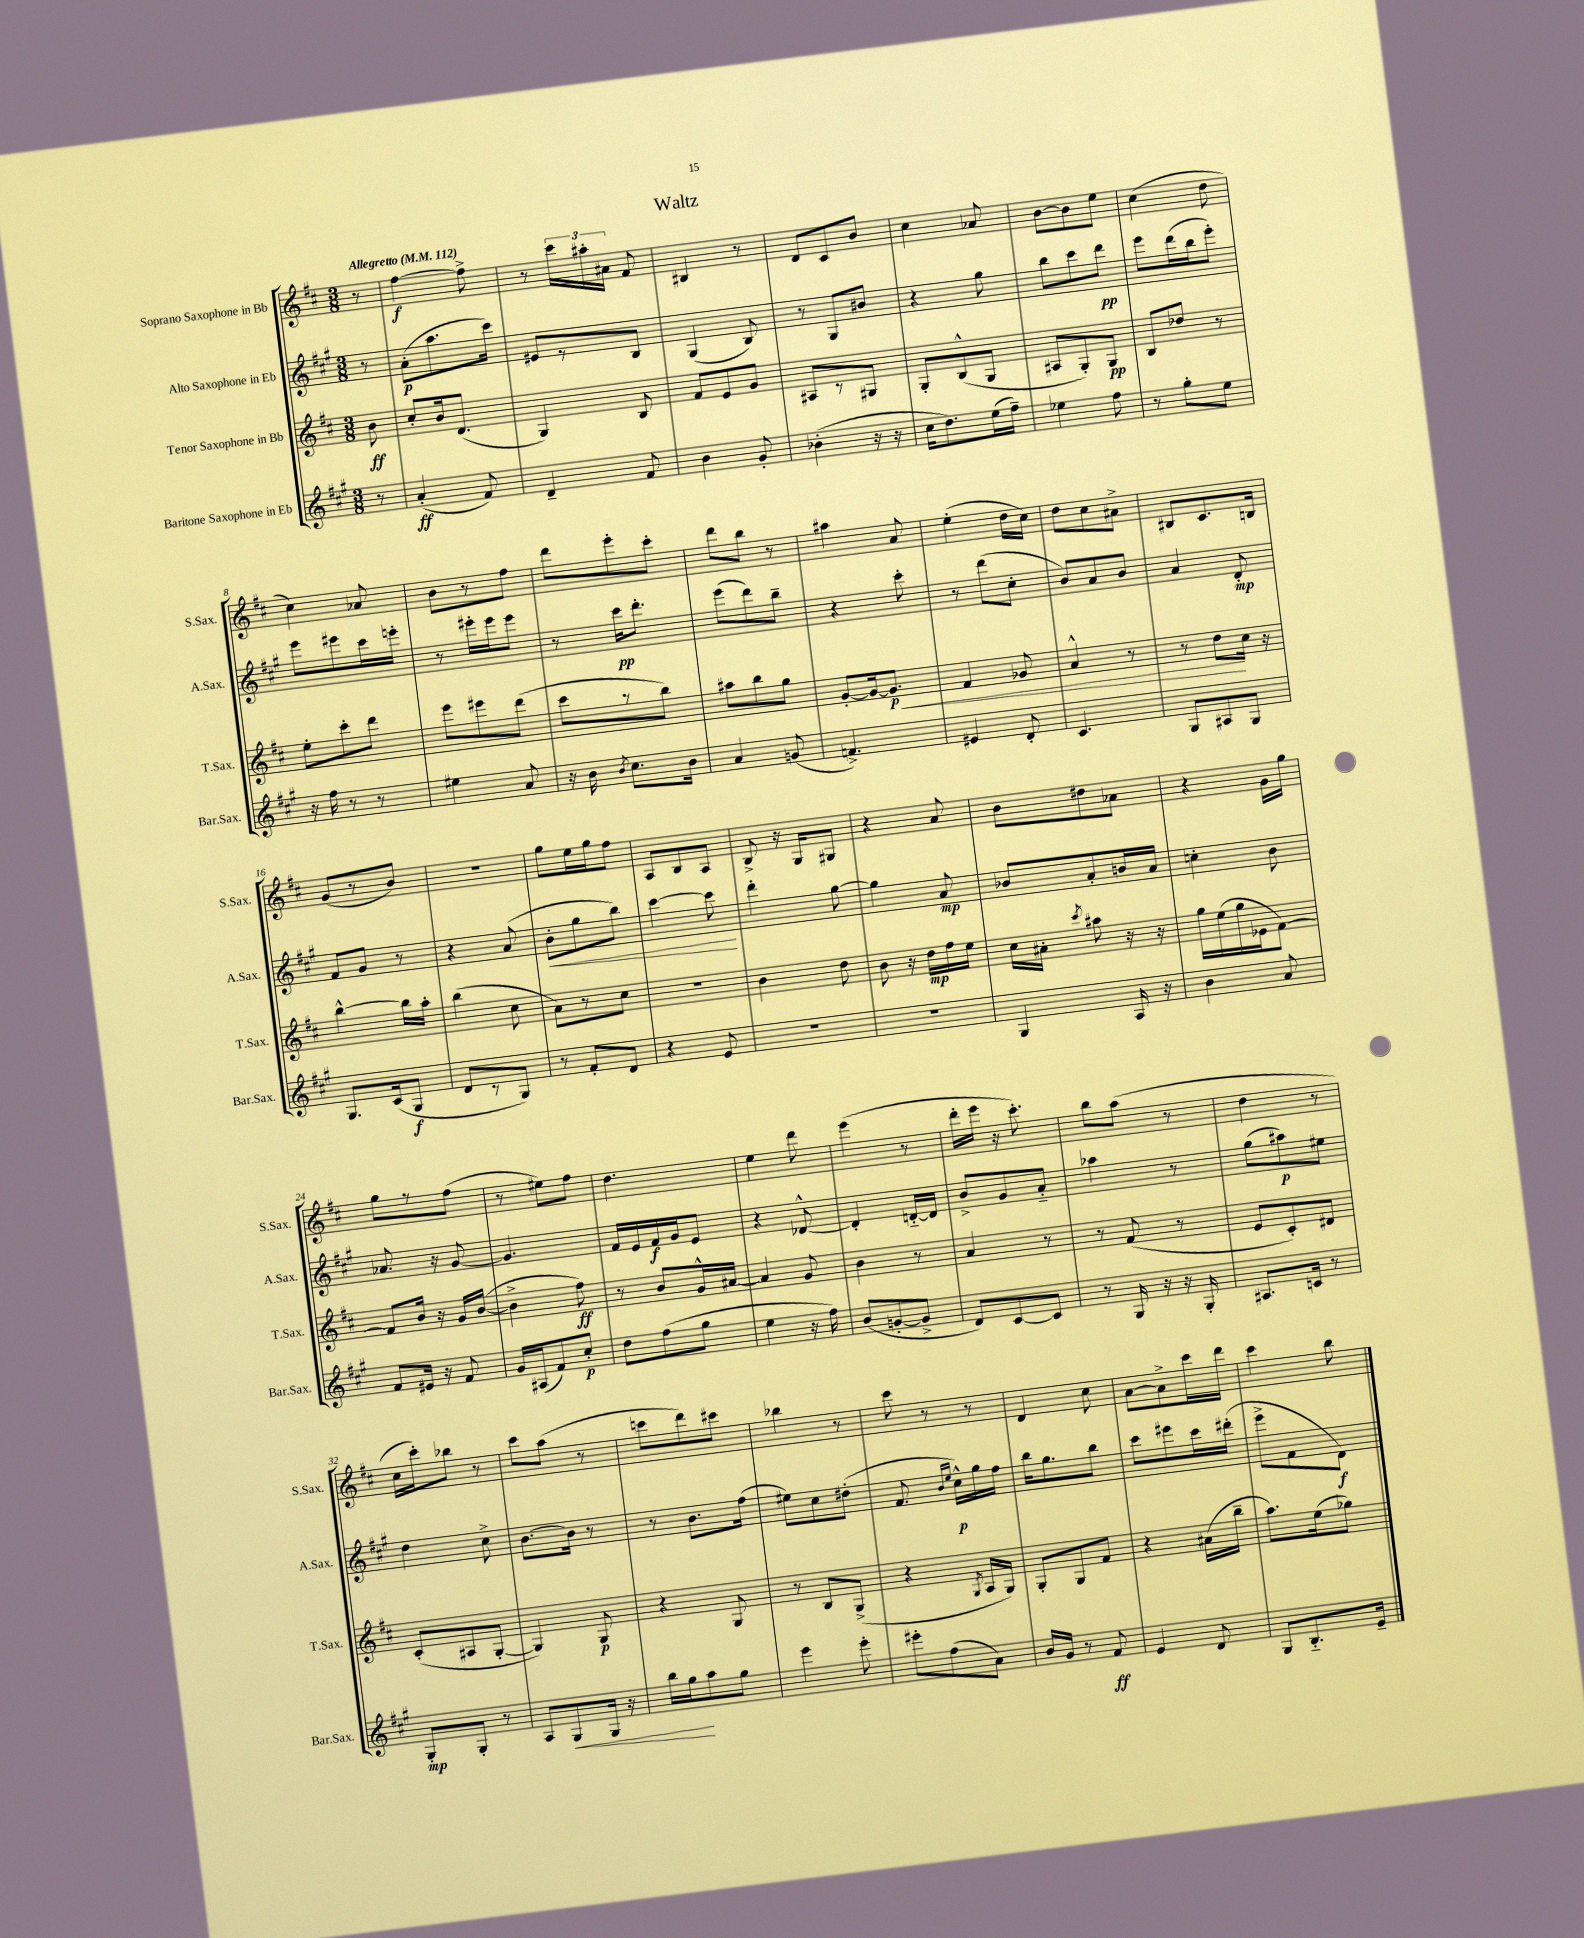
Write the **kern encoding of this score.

**kern	**kern	**kern	**kern
*staff4	*staff3	*staff2	*staff1
*clefG2	*clefG2	*clefG2	*clefG2
*k[f#c#g#]	*k[f#c#]	*k[f#c#g#]	*k[f#c#]
*M3/8	*M3/8	*M3/8	*M3/8
*MM112	*MM112	*MM112	*MM112
8r	8b\	8r	8r
=	=	=	=
(4a'/	8cc#'/L	(8a'\L	[4ff#\
.	16b/k	8.aa\	.
.	(8.d/J	.	.
8f#/)	.	.	8ff#^\]
.	.	16ccc#\Jk)	.
=	=	=	=
4d~/	4G/)	8e#/L	8r
.	.	8r	24ccc#\LL
.	.	.	24aa#'\
.	.	.	24a#\JJ
8f#/	8B/	8B/J	8f#/
=	=	=	=
4b\	8f#/L	(4G#/	4B#/
.	8e/	.	.
8g#'/	8g/J	8B/)	8r
=	=	=	=
(4b-'\	8A#/L	8r	8d/L
.	8r	8G#/L	8c#/
16r	8G#/J	8b#/J	8b/J
16r	.	.	.
=	=	=	=
16cc#\LK	8G'/L	4r	4cc#\
8.dd\)	.	.	.
.	(8B^^/	.	.
(16ee\L	8G/J	8gg#\	8a-/
16ff#~\JJ)	.	.	.
=	=	=	=
4ee-\	8A#/L	8bb\L	[8b\L
.	8G'/)	8ccc#\	8b\]
8ff#\	8G/J	8ddd\J	8ee\J
=	=	=	=
8r	8B/L	8eee\L	(4cc#\
8gg#'\L	8dd-/J	(16ddd\L	.
.	.	16bb\J	.
8ee\J	8r	8eee'\J)	8dd\
=	=	=	=
16r	8ee'\L	8eee\L	4cc#\)
16ff#\	.	.	.
8r	8ccc#'\	8eee#\	.
8r	8ddd\J	16ccc#\L	8a-/
.	.	16eee'\JJ	.
=	=	=	=
4ee#\	8eee\L	8r	8b\L
.	8eee#\	16eee#'\LL	8r
.	.	16eee#\J	.
8a/	(8ddd\J	8eee#\J	8ff#\J
=	=	=	=
16r	8ccc#\L	8r	8ddd\L
16b\	.	.	.
8qb/	.	.	.
8.cc#\L	8r	16ccc#\LK	8eee'\
.	.	8.ddd'\J	.
.	8bb\J)	.	8ccc#'\J
16b\Jk	.	.	.
=	=	=	=
4a/	8aa#\L	(8eee\L	8ddd\L
.	8bb\	8ddd\)	8bb\J
(8g/	8gg\J	8bb~\J	8r
=	=	=	=
4.f^/)	[8g'/L	4r	4aa#\
.	16g/_k	.	.
.	8.g/]J	.	.
.	.	8ccc#'\	8a/
=	=	=	=
4e#/	4f#/	8r	(4ee'\
.	.	(8ddd\L	.
8d'/	8g-/	8cc#'\J	16dd\LL
.	.	.	16cc#\JJ)
=	=	=	=
4.c#/	4a^^/	8b/L)	8dd\L
.	.	8a/	8cc#\
.	8r	8b/J	8a#^\J
=	=	=	=
8G#/L	8r	4a/	8B#/L
8A#/	8dd\L	.	8.c#/
8G#/J	16cc#\Jk	8d'/	.
.	16r	.	16B/Jk
=	=	=	=
8.G#/L	[4bb^^\	8f#/L	(8g/L
.	.	8g#/J	8r
(16c#/k	.	.	.
8G#/J	16bb\]LL	8r	8b/J)
.	16aa'\JJ	.	.
=	=	=	=
8d/L	(4bb\	4r	4.r
8r	.	.	.
8G#/J)	8cc#\	(8a/	.
=	=	=	=
8r	8a\L)	8b'\L	8gg\L
8f#'/L	8r	8gg#\	16ee\L
.	.	.	16gg\J
8d/J	8cc#\J	8bb\J)	8ff#\J
=	=	=	=
4r	4.r	[4ccc#\	8A/L
.	.	.	8B/
8e/	.	8ccc#\]	8A/J
=	=	=	=
4.r	4b\	4ddd'\	8B^/
.	.	.	16r
.	.	.	16G/LK
.	8dd\	[8gg#\	8G#/J
=	=	=	=
4.r	8b\	4gg#\]	4r
.	16r	.	.
.	16dd\LL	.	.
.	16ff#\	8a/	8a/
.	16ee\JJ	.	.
=	=	=	=
4G#/	16cc#\LL	8b-/L	8b\L
.	16a#'\JJ	.	.
.	8qccc#/	.	.
.	8aa#\	8a'/	8dd#\
16A/	16r	16b/L	8a-\J
16r	16r	16a/JJ	.
=	=	=	=
4b\	16gg\LL	4cc'\	4r
.	(16ee\	.	.
.	16gg\	.	.
.	16e-\J	.	.
8a/	[8f#\J)	8b\	16g\LL
.	.	.	16gg\JJ
=	=	=	=
8f#/L	8f#/]L	8.a-/	8gg\L
16e#/Jk	16b/Jk	.	8r
16r	16r	16r	.
8f#/	16g/LL	[8g#/	(8ff#\J
.	([16b/JJ	.	.
=	=	=	=
16g#/LL	4b^\]	4.g#/]	8r
(16A#/J	.	.	.
8f#/)	.	.	8ee#\L)
8cc#'/J	8ff#\)	.	8ff#\J
=	=	=	=
8dd\L	8r	16f#/LL	4.dd\
.	.	16e/	.
(8ff#\	8b/L	16f#/	.
.	.	16g#/J	.
8gg#\J	16g^^/L	8e/J	.
.	[16a#/JJ	.	.
=	=	=	=
4ee\	4a#/]	4r	4ee\
16r	8g/	[8d-^^/	8ddd\
16ff#\)	.	.	.
=	=	=	=
(8b/L	4b\	4d-'/]	(4eee\
[8g'/	.	.	.
8g^/]J	8r	[16d'~/LL	8r
.	.	16d/]JJ	.
=	=	=	=
8d/L)	4a/	8b^/L	16ddd'\LL
.	.	.	16eee\JJ
[8c#/	.	8g#/	16r
.	.	.	8.ccc#'\)
8c#/]J	8r	8a'~/J	.
=	=	=	=
8r	8r	4aa-\	8bb\L
16G#/	(8f#/	.	(8aa\J
16r	.	.	.
16r	8r	8r	8r
16G#'/	.	.	.
=	=	=	=
8.A#/L	8e/L	(8gg#\L	4dd\
.	8c#'/)	8aa#\)	.
16c/Jk	.	.	.
8r	8d#/J	8ee#\J	8r
=	=	=	=
8G#'/L	(8c#'/L	4dd\	16cc#\LL
.	.	.	16ccc#'\J)
8G#'/J	8A#/	.	8bb-\J
8r	[8G'/J	8cc#^\	8r
=	=	=	=
8A/L	4G/])	[8.b\L	8ccc#\L
8G#/	.	.	(8aa\J
.	.	16b\]Jk	.
16G#/Jk	8G/	8r	8r
16r	.	.	.
=	=	=	=
16bb\LL	4r	8r	8ccc\L
16gg#\J	.	.	.
8aa\	.	8.b\L	8ddd\)
8gg#\J	8G/	.	8ccc#\J
.	.	(16ff#\Jk	.
=	=	=	=
4eee\	8r	8ee#\L)	4bb-\
.	8B/L	8cc#\	.
8eee'\	(8G^/J	(8dd#'\J	8r
=	=	=	=
8eee#'\L	4r	8.f#/	8ccc#\
(8ff#\	.	.	8r
.	.	16qqb/LL	.
.	.	16qqee/JJ	.
.	.	16cc#^^\LL)	.
.	8qG/	.	.
8a\J)	16A/LL	16gg#\	8r
.	16G/JJ)	16ff#\JJ	.
=	=	=	=
16b/LL	8G'/L	16bb\LK	4d/
16g#/JJ	.	8.gg#\	.
8r	8G/	.	.
8f#/	8f#/J	8bb\J	8cc#\
=	=	=	=
4e/	4r	8ccc#\L	[8a\L
.	.	8eee#\	8a^\]
8d/	(16a#\LL	16ccc#\L	16ccc#\L
.	16bb~\JJ	(16ddd#'\JJ	16ddd\JJ
=	=	=	=
8G#/L	8.aa\L)	8eee^\L	4ccc#\
8.B'~/	.	8f#\	.
.	(16ee\k	.	.
.	8gg-\J)	8d\J)	8bb\
16e~/Jk	.	.	.
==	==	==	==
*-	*-	*-	*-
